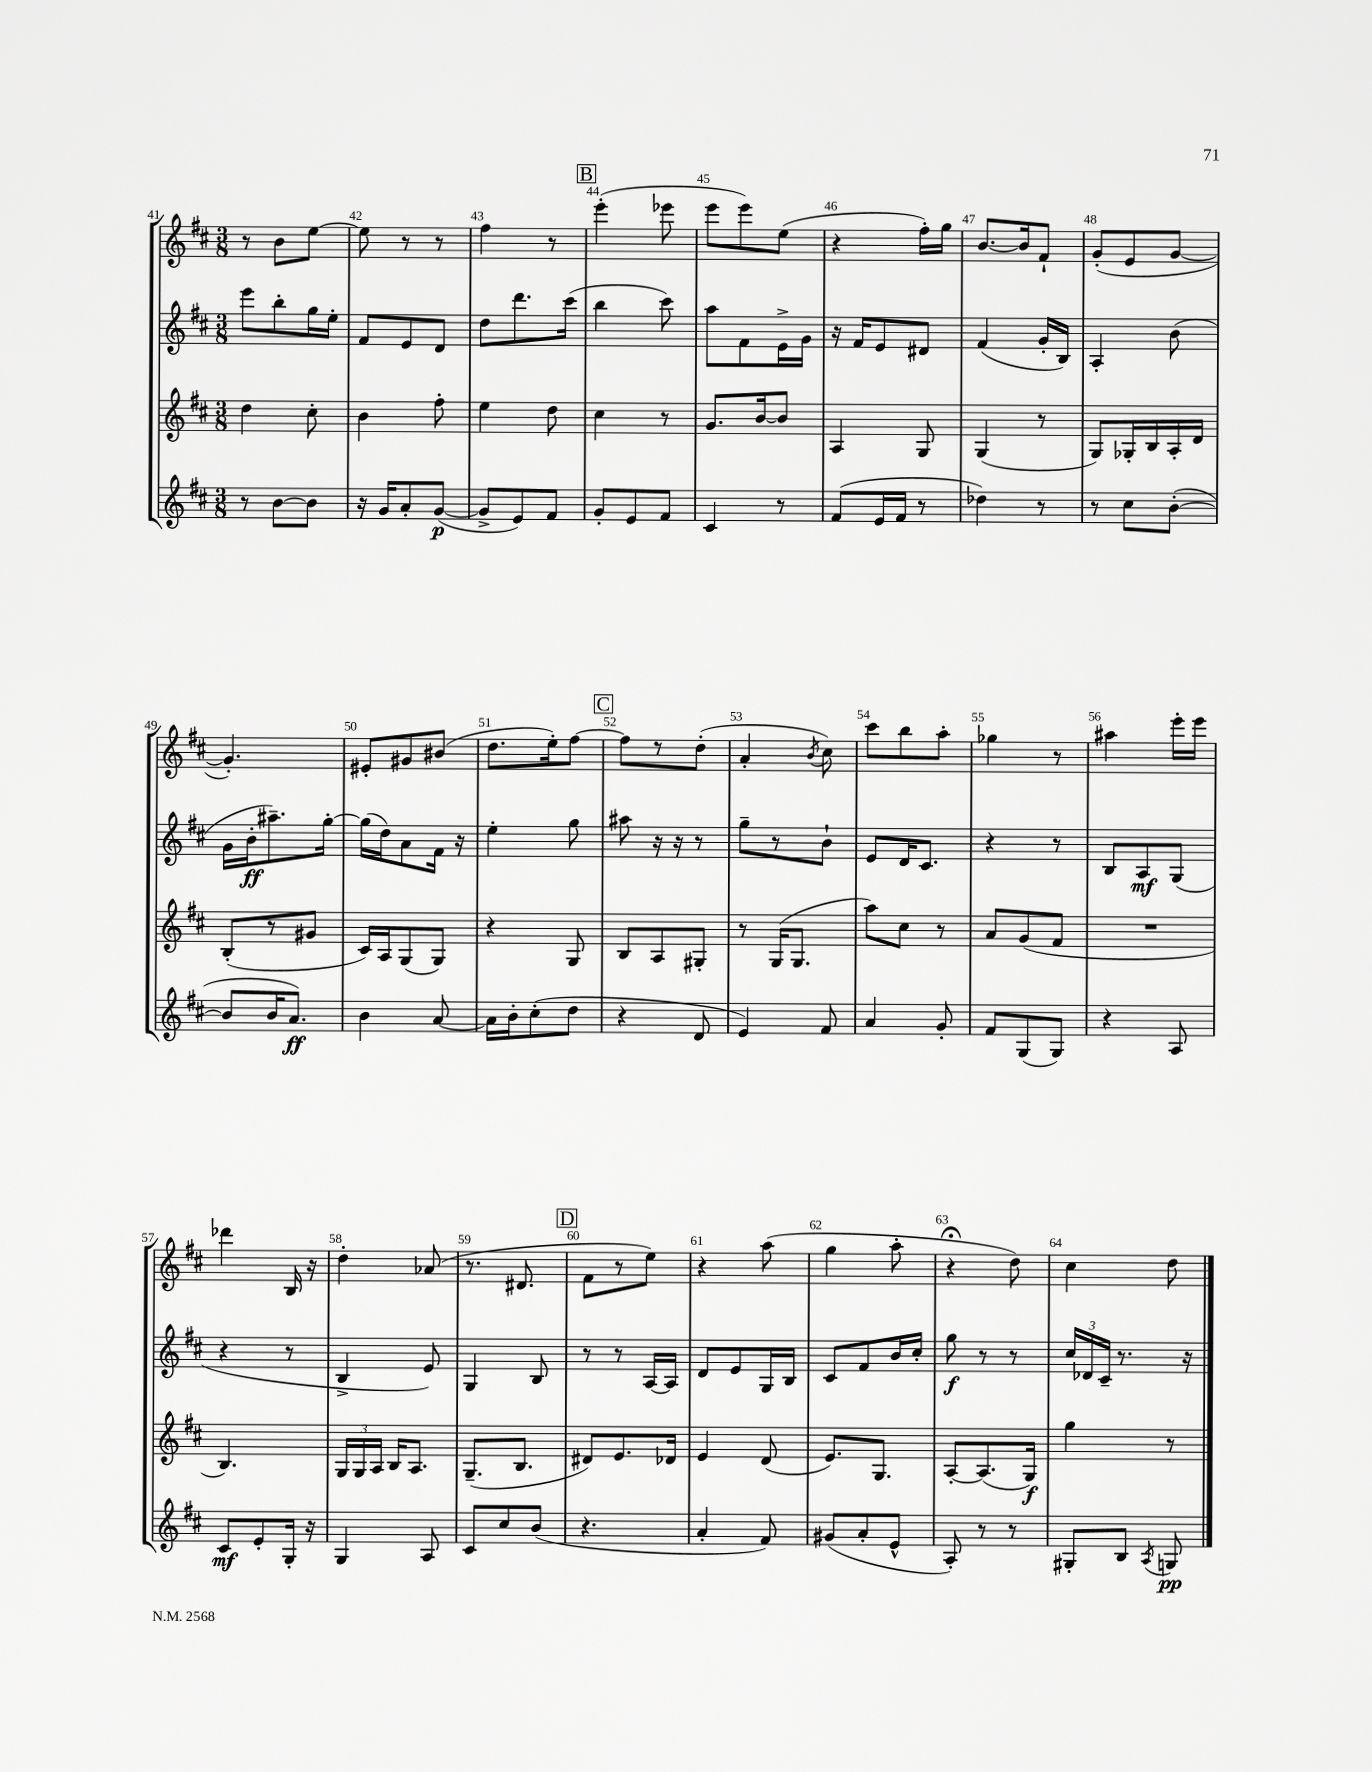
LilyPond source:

<<
\new StaffGroup <<
\new Staff = "s0" {
    \clef treble \key d \major \numericTimeSignature \time 3/8
    \autoBeamOff r8 b'8[ e''8]~ |
    e''8 r8 r8 |
    fis''4 r8 |
    \mark \markup { \box "B" } e'''4-.( ees'''8 |
    e'''8[ e'''8) e''8]( |
    r4 fis''16[-.) g''16] |
    b'8.[~ b'16 fis'8]-! |
    g'8[-.( e'8 g'8]~ |
    g'4.-.) |
    eis'8[-. gis'8 bis'8]( |
    d''8.[ e''16-.) fis''8]~ |
    \mark \markup { \box "C" } fis''8[ r8 d''8]-.( |
    a'4-. \acciaccatura { b'8 } cis''8) |
    cis'''8[ b''8 a''8]-. |
    ges''4 r8 |
    ais''4 e'''16[-. e'''16] |
    des'''4 b16 r16 |
    d''4-. aes'8( |
    r8. dis'8. |
    \mark \markup { \box "D" } fis'8[ r8 e''8]) |
    r4 a''8( |
    g''4 a''8-. |
    r4\fermata d''8) |
    cis''4 d''8 \bar "|." |
}
\new Staff = "s1" {
    \clef treble \key d \major \numericTimeSignature \time 3/8
    \autoBeamOff e'''8[ b''8-. g''16 e''16]-. |
    fis'8[ e'8 d'8] |
    d''8[ d'''8. cis'''16]( |
    \mark \markup { \box "B" } b''4 cis'''8) |
    a''8[ fis'8 e'16-> g'16] |
    r16 fis'16[ e'8 dis'8] |
    fis'4( g'16[-. b16]) |
    a4-. b'8( |
    g'16[ b'16-.\ff ais''8.--) g''16]~-. |
    g''16[( d''16) a'8 fis'16] r16 |
    e''4-. g''8 |
    \mark \markup { \box "C" } ais''8 r16 r16 r8 |
    g''8[-- r8 b'8]-! |
    e'8[ d'16 cis'8.] |
    r4 r8 |
    b8[ a8\mf g8]( |
    r4 r8 |
    b4-> e'8) |
    g4 b8 |
    \mark \markup { \box "D" } r8 r8 a16[~ a16] |
    d'8[ e'8 g16 b16] |
    cis'8[ fis'8 b'16 cis''16]-. |
    g''8\f r8 r8 |
    \tuplet 3/2 { cis''16[ des'16 cis'16]-- } r8. r16 \bar "|." |
}
\new Staff = "s2" {
    \clef treble \key d \major \numericTimeSignature \time 3/8
    \autoBeamOff d''4 cis''8-. |
    b'4 fis''8-. |
    e''4 d''8 |
    \mark \markup { \box "B" } cis''4 r8 |
    g'8.[ b'16~ b'8] |
    a4 g8 |
    g4( r8 |
    g8[) ges16-. b16 a16-. d'16] |
    b8[-.( r8 gis'8] |
    cis'16[) a16 g8( g8]) |
    r4 g8 |
    \mark \markup { \box "C" } b8[ a8 gis8]-. |
    r8 g16[( g8.] |
    a''8[) cis''8] r8 |
    a'8[ g'8( fis'8] |
    R4. |
    b4.) |
    \tuplet 3/2 { g16[ g16 a16] } b16[ a8.] |
    g8.[--( b8.] |
    \mark \markup { \box "D" } dis'8[) e'8. des'16] |
    e'4 d'8( |
    e'8.[) g8.] |
    a8[~-. a8.( g16]\f) |
    g''4 r8 \bar "|." |
}
\new Staff = "s3" {
    \clef treble \key d \major \numericTimeSignature \time 3/8
    \autoBeamOff r8 b'8[~ b'8] |
    r16 g'16[ a'8-. g'8]~\p( |
    g'8[-> e'8) fis'8] |
    \mark \markup { \box "B" } g'8[-. e'8 fis'8] |
    cis'4 r8 |
    fis'8[( e'16 fis'16] r8 |
    des''4) r8 |
    r8 cis''8[ b'8]~-.( |
    b'8[ b'16 a'8.]\ff) |
    b'4 a'8~ |
    a'16[ b'16-. cis''8-.( d''8] |
    \mark \markup { \box "C" } r4 d'8 |
    e'4) fis'8 |
    a'4 g'8-. |
    fis'8[ g8( g8]) |
    r4 a8 |
    cis'8[\mf e'8-. g16]-. r16 |
    g4 a8 |
    cis'8[ cis''8 b'8]( |
    \mark \markup { \box "D" } r4. |
    a'4-. fis'8) |
    gis'8[( a'8-. e'8]-^ |
    a8-.) r8 r8 |
    gis8[-. b8] \acciaccatura { a8 } g8\pp \bar "|." |
}
>>
>>
\layout { \context { \Score currentBarNumber = #41 \override BarNumber.break-visibility = ##(#f #t #t) barNumberVisibility = #all-bar-numbers-visible } }
